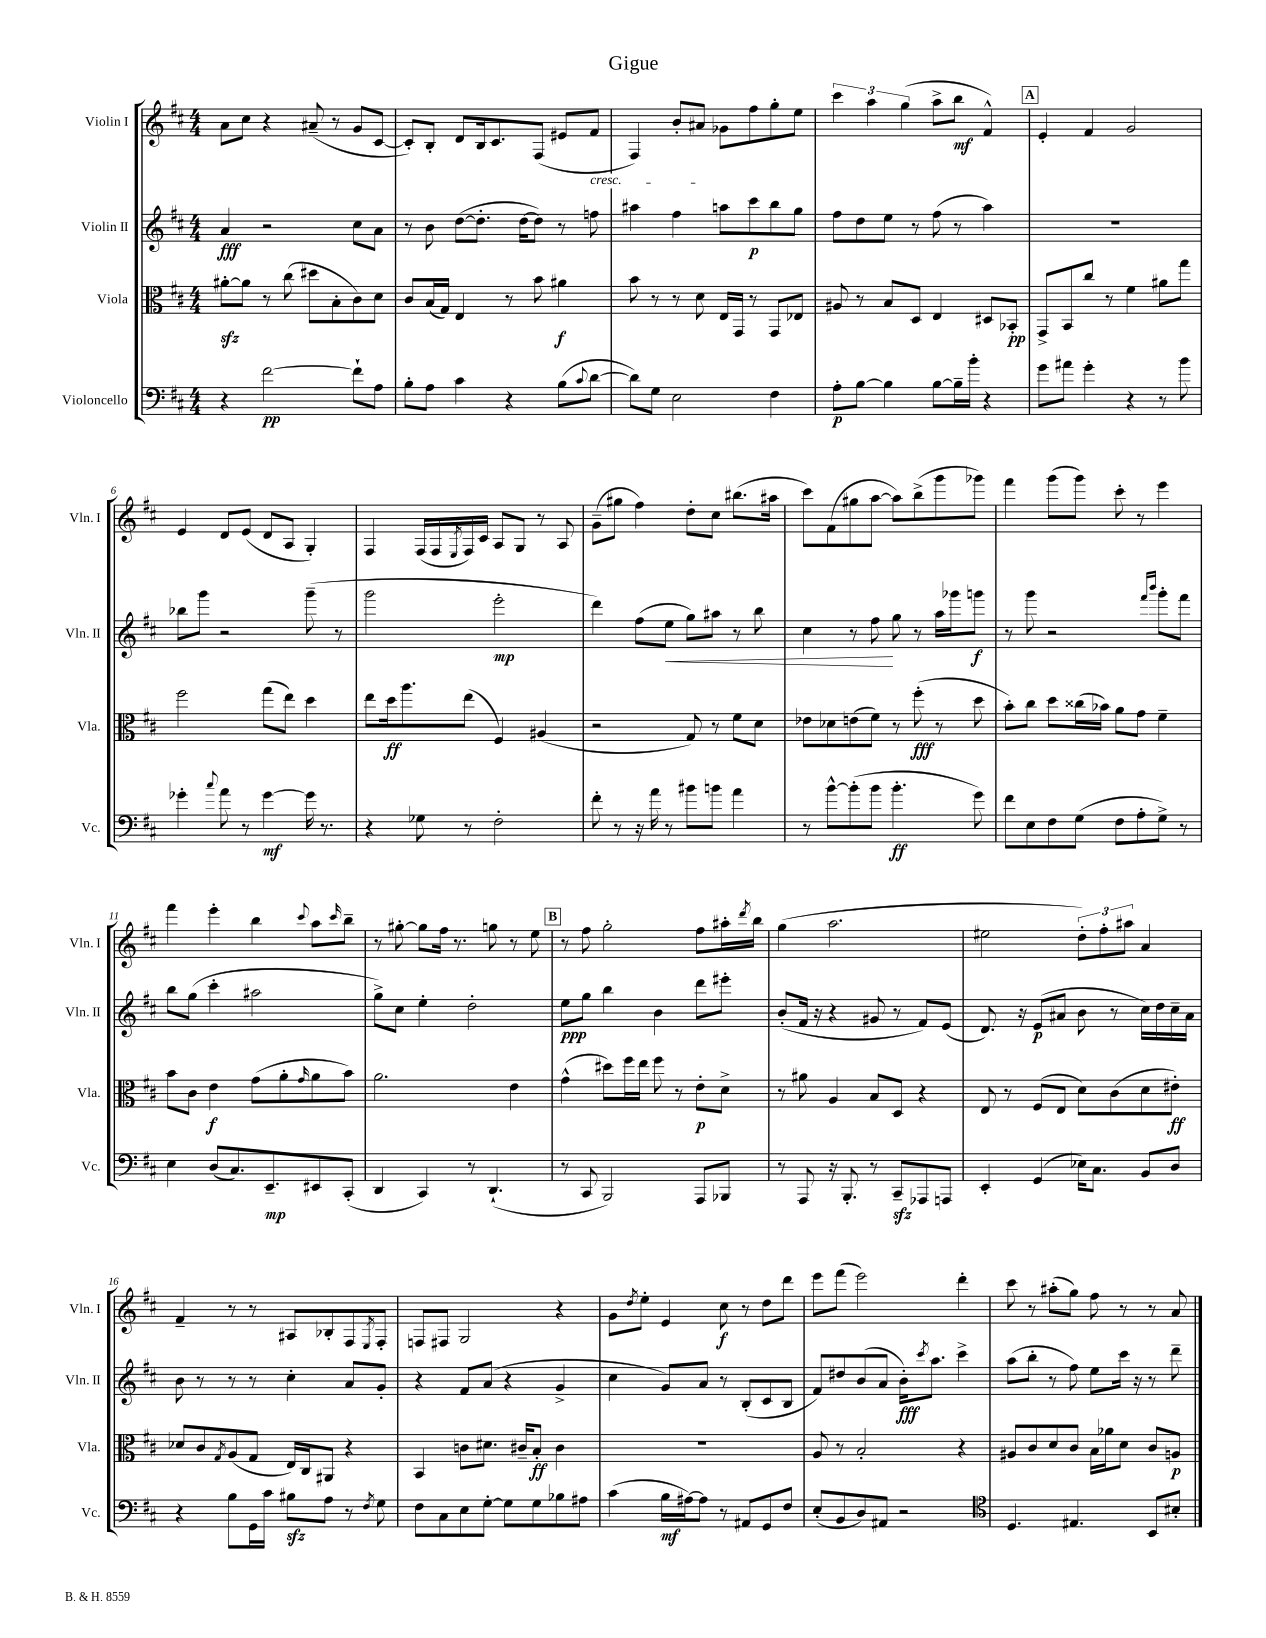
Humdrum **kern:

**kern	**kern	**kern	**kern
*staff4	*staff3	*staff2	*staff1
*clefF4	*clefC3	*clefG2	*clefG2
*k[f#c#]	*k[f#c#]	*k[f#c#]	*k[f#c#]
*M4/4	*M4/4	*M4/4	*M4/4
4r	[8a#'	4a	8a
.	8a#]	.	8cc#
[2f#	8r	2r	4r
.	(8cc#	.	.
.	8dd#	.	(8a#~
.	8B'	.	8r
8f#`]	8c#)	8cc#	8g
8A	8d	8a	[8c#
=	=	=	=
8B'	8c#	8r	8c#'])
8A	(16B	8b	8B'
.	16G)	.	.
4c#	4E	([8dd	8d
.	.	8.dd']	16B
.	.	.	8.c#
4r	8r	.	.
.	.	[16dd	.
.	8b	8dd])	(8F#
(8B	4a#	8r	8e#
8qqc#	.	.	.
[8d	.	8ff	8f#
=	=	=	=
8d])	8b	4aa#	4F#)
8G	8r	.	.
2E	8r	4ff#	8b'
.	8d	.	8a#
.	16E	8aa	8g-
.	16GG	.	.
.	8r	8ccc#	8ff#
4F#	8GG	8bb	8gg'
.	8E-	8gg	8ee
=	=	=	=
8A'	8A#	8ff#	6ccc#
[8B	8r	8dd	.
.	.	.	6aa
4B]	8B	8ee	.
.	.	.	(6gg
.	8D	8r	.
[8B	4E	(8ff#	8aa^
16B~]	.	8r	8bb
16b'	.	.	.
4r	8D#	4aa)	4f#^^)
.	8BB-'	.	.
=	=	=	=
8g	8GG^	1r	4e'
8a#	8BB	.	.
4g'	8cc#	.	4f#
.	8r	.	.
4r	4f#	.	2g
8r	8a#	.	.
8b	8gg	.	.
=	=	=	=
4g-'	2ff#	8bb-	4e
.	.	8ggg	.
8qqcc#	.	.	.
8a	.	2r	8d
8r	.	.	(8e
[4g-	(8gg	.	8d
.	8ee)	.	8A
16g-]	4dd	(8ggg~	4G')
8.r	.	.	.
.	.	8r	.
=	=	=	=
4r	8ee	2ggg	4F#
.	16dd	.	.
.	8.aa	.	.
8G-	.	.	(16F#
.	.	.	16F#
.	.	.	8qE
8r	(8ee	.	16F#)
.	.	.	16c#
2F#'	4F#)	2eee'	8A
.	.	.	8G
.	(4A#	.	8r
.	.	.	8A
=	=	=	=
8f#'	2r	4ddd)	(8g~
8r	.	.	8gg#
16r	.	(8ff#	4ff#)
16a	.	.	.
8r	.	8ee	.
8b#	8G)	8gg)	8dd'
8b	8r	8aa#	8cc#
4a	8f#	8r	(8.bb#
.	8d	8bb	.
.	.	.	16aa#
=	=	=	=
8r	8e-	4cc#	8ccc#)
[8b^^	8d-	.	(8f#
(8b']	(8e	8r	8gg#
8b	8f#)	8ff#	[8aa
4.b'	8r	8gg	8aa])
.	(8ff#'	8r	(8bb^
.	8r	16aa	8ggg
.	.	16ggg-	.
8g)	8dd	8ggg	8ggg-)
=	=	=	=
8f#	8b')	8r	4fff#
8E	8cc#	8ggg	.
8F#	8dd	2r	(8ggg
(8G	(16cc##	.	8ggg)
.	16b-)	.	.
8F#	8a	.	8ccc#'
8A'	8g	.	8r
.	.	16qqfff#	.
.	.	16qqbbb	.
8G^)	4f#~	8ggg'	4eee
8r	.	8fff#	.
=	=	=	=
4E	8b	8bb	4fff#
.	8c#	(8gg	.
(8D	4e	4ccc#'	4eee'
8.C#)	.	.	.
.	(8g	2aa#	4bb
8.EE~	.	.	.
.	8a'	.	.
.	16qqg	.	8qqccc#
8EE#	8a	.	8aa
.	.	.	16qqccc#
(8CC#'	8b)	.	8bb~
=	=	=	=
4DD	2.a	8gg^)	8r
.	.	8cc#	[8gg#'
4CC#)	.	4ee'	8gg#]
.	.	.	16ff#
.	.	.	8.r
8r	.	2dd'	.
(4.DD`	.	.	8gg
.	4e	.	8r
.	.	.	8ee
=	=	=	=
8r	(4g^^	8ee	8r
8CC#	.	8gg	8ff#
2BBB)	8dd#)	4bb	2gg'
.	16ff#	.	.
.	16ee	.	.
.	8ff#	4b	.
.	8r	.	.
8AAA	8e'	8ddd	8ff#
8BBB-	8d^	8eee#'	16aa#'
.	.	.	8qddd
.	.	.	16bb
=	=	=	=
8r	8r	(8b'	(4gg
8AAA	8a#	16f#	.
.	.	16r	.
16r	4A	4r	2.aa
8.BBB'	.	.	.
8r	8B	8g#	.
8CC#~	8D	8r	.
8AAA-	4r	8f#)	.
8AAA	.	(8e	.
=	=	=	=
4EE'	8E	8.d)	2ee#
.	8r	.	.
.	.	16r	.
(4GG	(8F#	(8e	.
.	8E	8a#	.
16E-)	8d)	8b	12dd')
8.C#	.	.	.
.	.	.	12ff#'
.	(8c#	8r	.
.	.	.	12aa#
8BB	8d	16cc#)	4a
.	.	16dd	.
8D	8e#')	16cc#~	.
.	.	16a#	.
=	=	=	=
4r	8d-	8b	4f#~
.	8c#	8r	.
.	8qG	.	.
8B	(8A	8r	8r
16GG	8G	8r	8r
16c#	.	.	.
8B#	16E)	4cc#'	8A#
.	16C#	.	.
8A	8AA#	.	8B-'
8r	4r	8a	8F#
8qF#	.	.	8qE
8G	.	8g'	8F#'
=	=	=	=
8F#	4BB	4r	8F
8C#	.	.	8F#
8E	8c	8f#	2G
[8G'	8.d#	(8a	.
8G]	.	4r	.
.	16c#~	.	.
8G	8B'	.	.
8B-	4c#	4g^	4r
8A#	.	.	.
=	=	=	=
(4c#	1r	4cc#	8g
.	.	.	8qdd
.	.	.	8ee'
16B	.	8g)	4e
[16A#)	.	.	.
8A#]	.	8a	.
8r	.	8r	8cc#
8AA#	.	(8B'	8r
8GG	.	8c#	8dd
8F#	.	8B	8ddd
=	=	=	=
(8E'	8A	8f#)	8eee
8BB	8r	8dd#	(8fff#
8D)	2B'	(8b	2eee)
8AA#	.	8a	.
2r	.	16b')	.
.	.	8qccc#	.
.	.	8.aa	.
.	4r	4ccc#^	4ddd'
=	=	=	=
*clefC4	*	*	*
4.D	8A#	(8aa	8ccc#
.	8c#	8bb'	8r
.	8d	8r	(8aa#'
4.E#	8c#	8ff#)	8gg)
.	16B	8ee	8ff#
.	16a-	.	.
.	8d	16ccc#	8r
.	.	16r	.
8BB	8c#	8r	8r
8B#'	8A	8ddd~	8a
==	==	==	==
*-	*-	*-	*-
